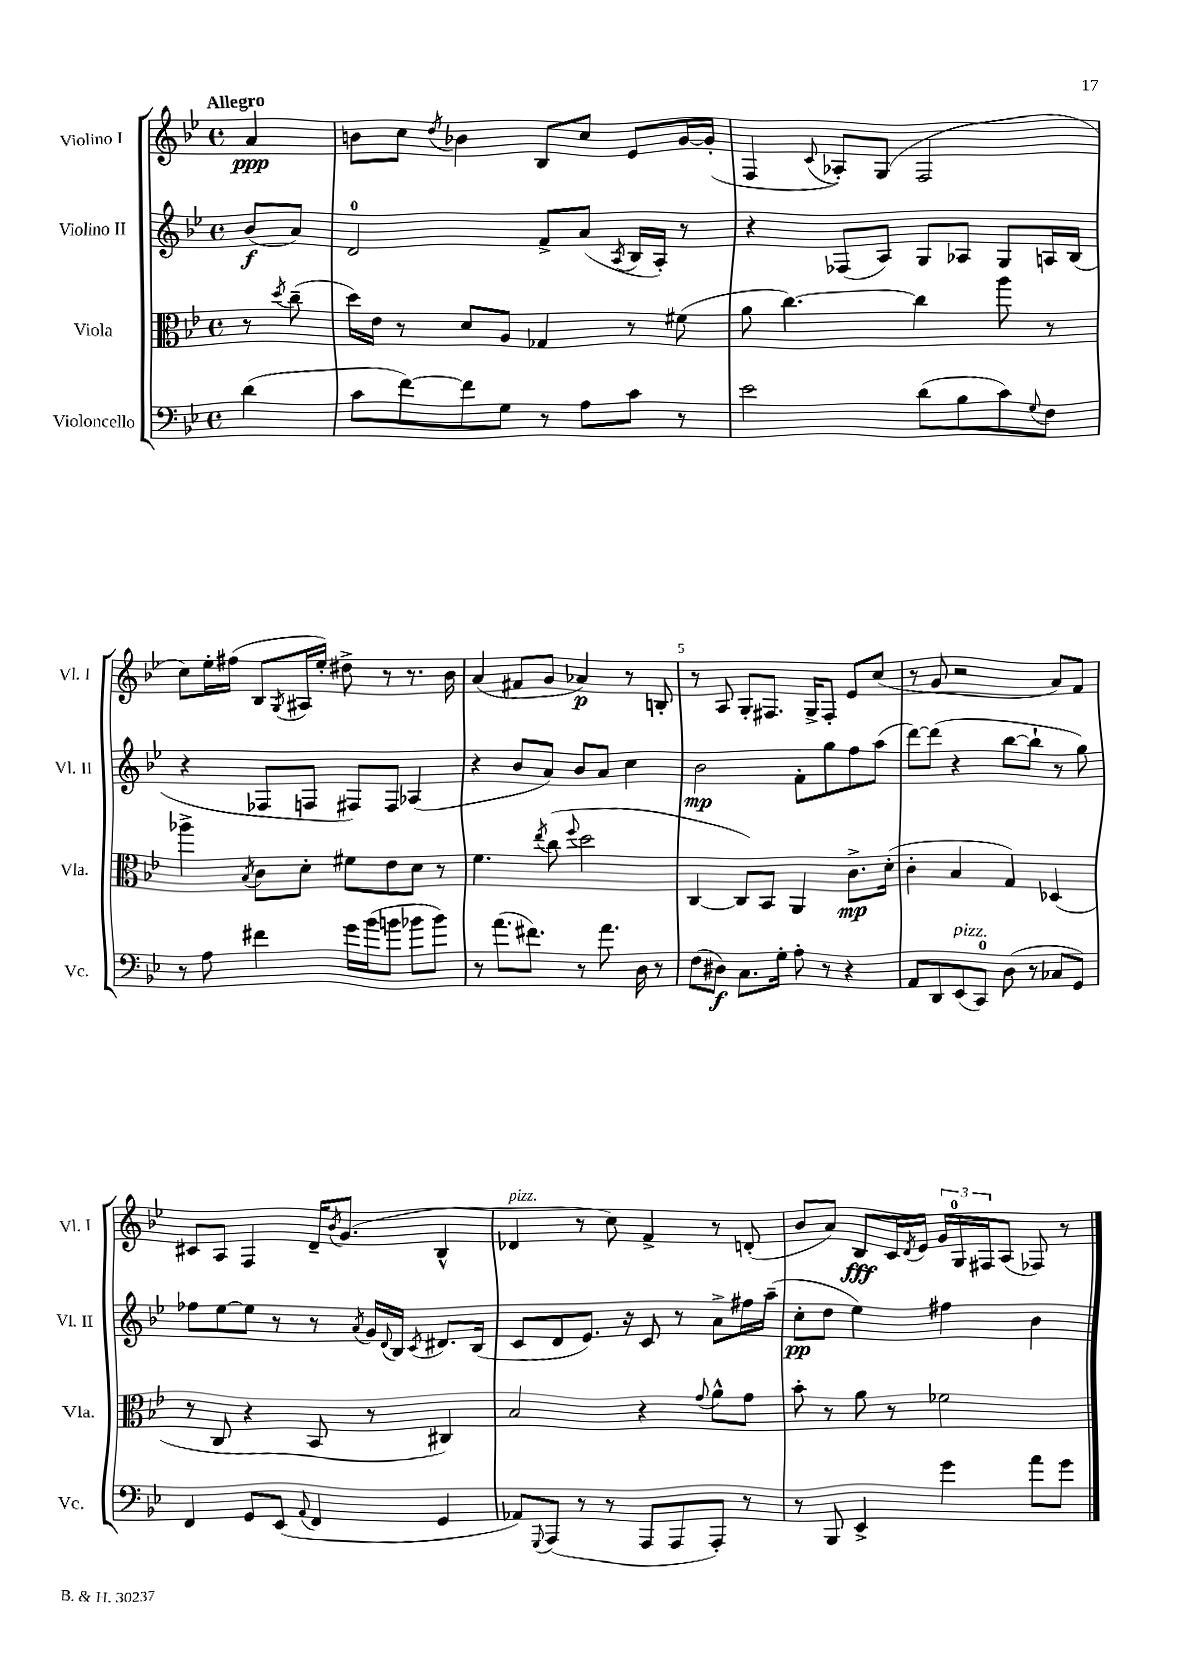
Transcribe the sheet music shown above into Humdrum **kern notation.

**kern	**dynam	**kern	**dynam	**kern	**dynam	**kern	**dynam
*part4	*part4	*part3	*part3	*part2	*part2	*part1	*part1
*staff4	*staff4	*staff3	*staff3	*staff2	*staff2	*staff1	*staff1
*I"Violoncello	*	*I"Viola	*	*I"Violino II	*	*I"Violino I	*
*I'Vc.	*	*I'Vla.	*	*I'Vl. II	*	*I'Vl. I	*
*clefF4	*	*clefC3	*	*clefG2	*	*clefG2	*
*k[b-e-]	*	*k[b-e-]	*	*k[b-e-]	*	*k[b-e-]	*
*M4/4	*	*M4/4	*	*M4/4	*	*M4/4	*
*met(c)	*	*met(c)	*	*met(c)	*	*met(c)	*
=	=	=	=	=	=	=	=
!	!	!	!	!	!	!LO:TX:a:B:t=Allegro	!
(4d\	.	8r	.	(8b-/L	f	4a/	ppp
.	.	8qdd/	.	.	.	.	.
.	.	(8cc~\	.	8a/J)	.	.	.
=1	=1	=1	=1	=1	=1	=1	=1
8c\L	.	16dd\LL)	.	2d/	.	8bn\L	.
.	.	16e-\JJ	.	.	.	.	.
[8f\)	.	8r	.	.	.	8cc\J	.
.	.	.	.	.	.	8qdd/	.
8f\]	.	8d/L	.	.	.	4b-X\	.
8G\J	.	8A/J	.	.	.	.	.
8r	.	4G-X/	.	8f^/L	.	8B-/L	.
8A\L	.	.	.	(8a/J	.	8cc/J	.
.	.	.	.	8qA/	.	.	.
8c\J	.	8r	.	16B-/LL	.	8e-/L	.
.	.	.	.	16A'/JJ)	.	.	.
8r	.	(8f#X\	.	8r	.	[16g/L	.
.	.	.	.	.	.	(16g'/JJ]	.
=2	=2	=2	=2	=2	=2	=2	=2
2e-\	.	8a\	.	4r	.	4F/	.
.	.	[4.cc\)	.	.	.	.	.
.	.	.	.	.	.	8qqc/	.
.	.	.	.	(8F-X/L	.	8A-X'/L)	.
.	.	.	.	8A/J)	.	(8G/J	.
(8d\L	.	4cc\]	.	8G/L	.	2F/	.
8B-\	.	.	.	8A-X/J	.	.	.
8c\)	.	8aa\	.	8G/L	.	.	.
8qqG/	.	.	.	.	.	.	.
8F\J	.	8r	.	16An/L	.	.	.
.	.	.	.	(16B-/JJ	.	.	.
!!LO:LB:g=z
=3	=3	=3	=3	=3	=3	=3	=3
8r	.	4aa-X^\	.	4r	.	8cc\L)	.
8A\	.	.	.	.	.	16ee-'\L	.
.	.	.	.	.	.	(16ff#X\JJ	.
.	.	8qB-/	.	.	.	.	.
4f#X\	.	8c\L	.	8F-X/L	.	8B-/L	.
.	.	.	.	.	.	8qG/	.
.	.	8d'\J	.	8Fn/J	.	16A#X/L	.
.	.	.	.	.	.	16ee-'/JJ)	.
16g\LL	.	8f#X\L	.	8F#X/L)	.	8dd#X^\	.
(16b-\J	.	.	.	.	.	.	.
8bn\J	.	8e-\	.	8F#/J	.	8r	.
8b-X\L	.	8d\J	.	(4A-X/	.	8.r	.
8b-\J)	.	8r	.	.	.	.	.
.	.	.	.	.	.	16b-\	.
=4	=4	=4	=4	=4	=4	=4	=4
8r	.	4.f\	.	4r	.	(4a/	.
(8.a\L	.	.	.	.	.	.	.
.	.	.	.	8b-/L	.	8f#X/L	.
8.f#X\J)	.	.	.	.	.	.	.
.	.	8qee-/	.	.	.	.	.
.	.	(8cc\	.	8a/J)	.	8g/J	.
.	.	8qqff/	.	.	.	.	.
8r	.	2dd\	.	8b-/L	.	4a-X/)	p
8.a\	.	.	.	8a/J	.	.	.
.	.	.	.	4cc\	.	8r	.
16D\	.	.	.	.	.	.	.
8r	.	.	.	.	.	8Bn'/	.
=5	=5	=5	=5	=5	=5	=5	=5
(8F\L	.	[4C/	.	2b-\	mp	8r	.
8D#X\J)	f	.	.	.	.	8A/	.
8.C\L	.	8C/L])	.	.	.	8G'/L	.
.	.	8BB-/J	.	.	.	8.F#X/J	.
16G'\Jk	.	.	.	.	.	.	.
8A'\	.	4AA/	.	8f'\L	.	.	.
.	.	.	.	.	.	16G^/KL	.
8r	.	.	.	8gg\	.	8F#'/J	.
4r	.	8.c^\L	mp	8ff\	.	8e-/L	.
.	.	.	.	(8aa\J	.	(8cc/J	.
.	.	(16d'\Jk	.	.	.	.	.
=6	=6	=6	=6	=6	=6	=6	=6
8AA/L	.	4c'\	.	[8ddd\L)	.	8r	.
8DD/	.	.	.	(8ddd\J]	.	8g/	.
!LO:TX:a:i:t=pizz.	!	!	!	!	!	!	!
(8EE-/	.	4B-/	.	4r	.	2r	.
8CC/J)	.	.	.	.	.	.	.
(8D\	.	4G/)	.	[8bb-\L	.	.	.
8r	.	.	.	8bb-`\J]	.	.	.
8C-X/L	.	(4D-X/	.	8r	.	8a/L)	.
8GG/J)	.	.	.	8gg\)	.	8f/J	.
!!LO:LB:g=z
=7	=7	=7	=7	=7	=7	=7	=7
4FF/	.	8r	.	8ff-X\L	.	8c#X/L	.
.	.	8C/	.	[8ee-\	.	8A/J	.
8GG/L	.	4r	.	8ee-\J]	.	4F/	.
(8EE-/J	.	.	.	8r	.	.	.
8qqAA/	.	.	.	.	.	.	.
4FF/	.	8BB-/	.	8r	.	16d~/KL	.
.	.	.	.	.	.	8qb-/	.
.	.	.	.	.	.	(8.g/J	.
.	.	.	.	8qa/	.	.	.
.	.	8r	.	16g/LL	.	.	.
.	.	.	.	8qqd/	.	.	.
.	.	.	.	16B-/JJ	.	.	.
.	.	.	.	8qc/	.	.	.
4GG/	.	4C#X/)	.	8.d#X/L	.	4B-^^/	.
.	.	.	.	(16B-/Jk	.	.	.
=8	=8	=8	=8	=8	=8	=8	=8
!	!	!	!	!	!	!LO:TX:a:i:t=pizz.	!
8AA-X/L)	.	2B-/	.	8c/L	.	4d-X/	.
8qqGGG/	.	.	.	.	.	.	.
(8AAA/J	.	.	.	8d/	.	.	.
8r	.	.	.	8.e-/J)	.	8r	.
8r	.	.	.	.	.	8cc\)	.
.	.	.	.	16r	.	.	.
8AAA/L	.	4r	.	8c/	.	4f^/	.
8AAA/	.	.	.	8r	.	.	.
.	.	8qqg/	.	.	.	.	.
8AAA'/J)	.	8a^^\L	.	8a^\L	.	8r	.
8r	.	8g\J	.	16ff#X\L	.	(8dn'/	.
.	.	.	.	(16aa~\JJ	.	.	.
=9	=9	=9	=9	=9	=9	=9	=9
8r	.	8b-'\	.	8cc'\L	pp	8b-/L	.
8BBB-/	.	8r	.	8dd\J	.	8a/J)	.
4EE-^/	.	8a\	.	4ee-\)	.	8B-/L	fff
.	.	8r	.	.	.	16c/L	.
.	.	.	.	.	.	8qd/	.
.	.	.	.	.	.	16e-/JJ	.
4g\	.	2f-X\	.	4ff#X\	.	24g/LL	.
.	.	.	.	.	.	24G/	.
.	.	.	.	.	.	24F#X/J	.
.	.	.	.	.	.	(8A/J	.
8a\L	.	.	.	4b-\	.	8F-X/)	.
8g\J	.	.	.	.	.	8r	.
==	==	==	==	==	==	==	==
*-	*-	*-	*-	*-	*-	*-	*-
